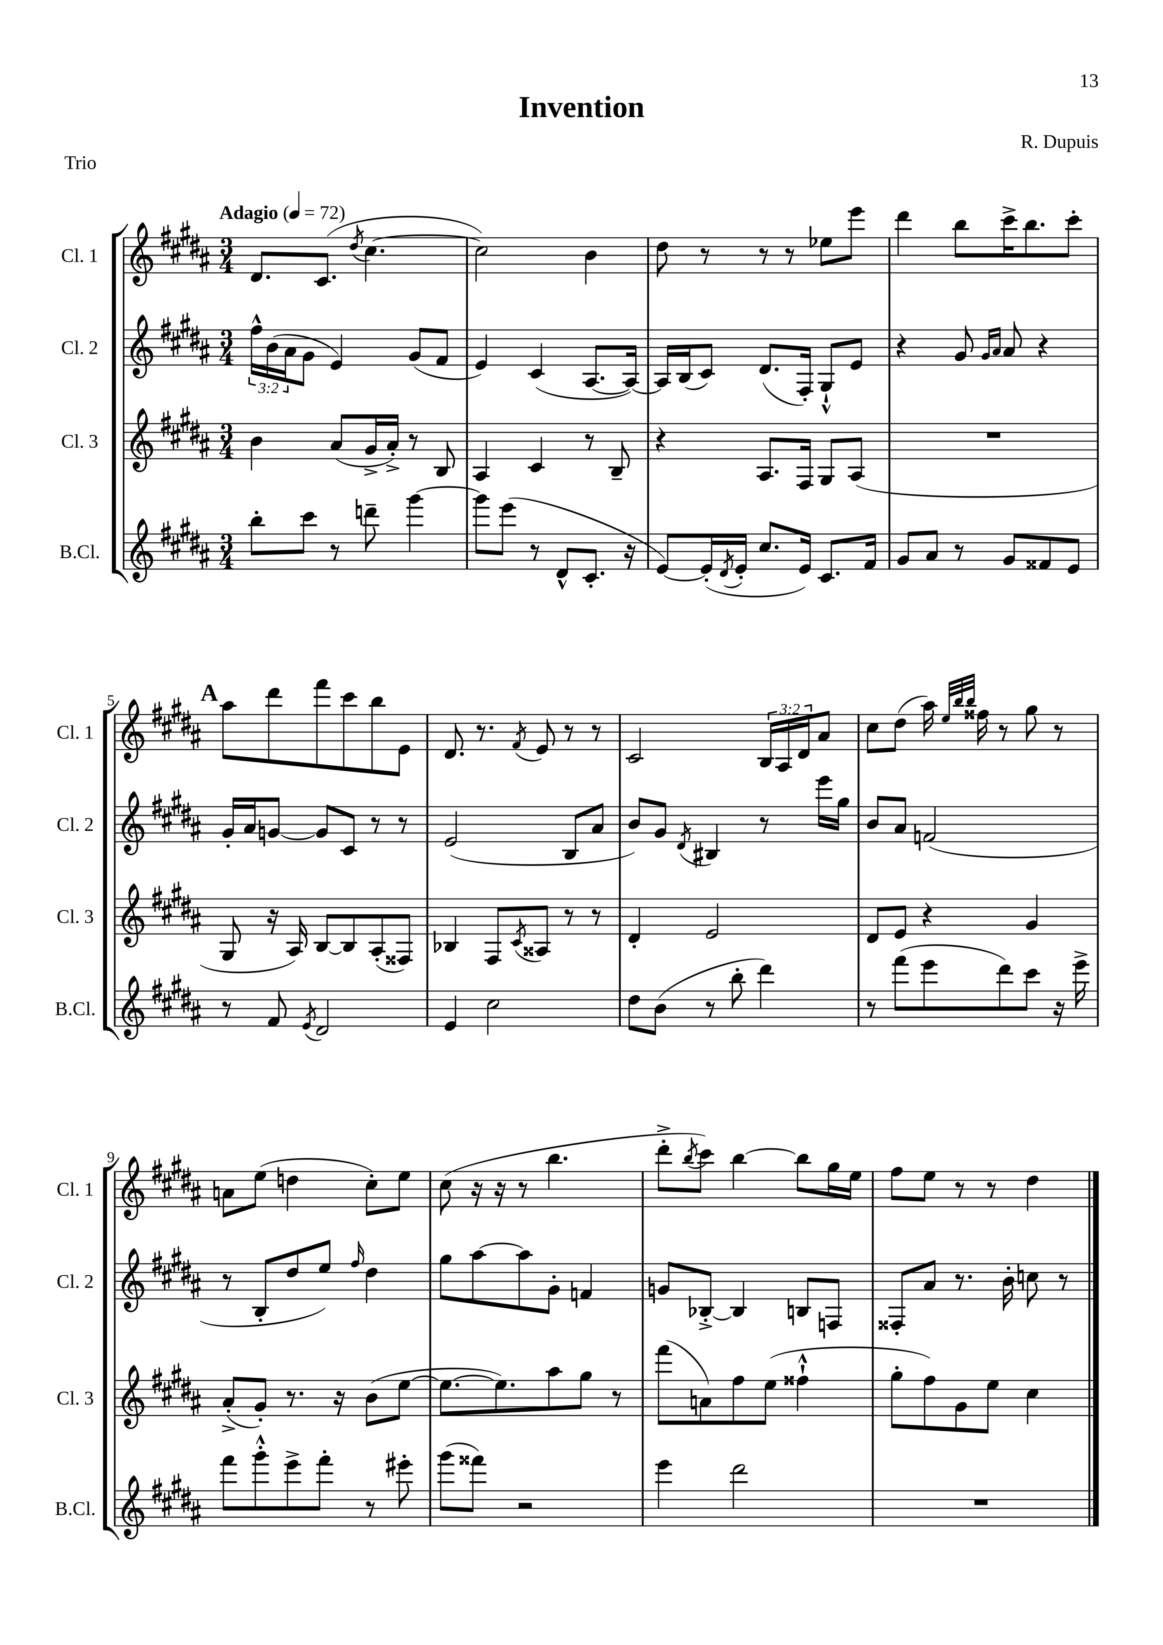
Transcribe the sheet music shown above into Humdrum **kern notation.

**kern	**kern	**kern	**kern
*staff4	*staff3	*staff2	*staff1
*clefG2	*clefG2	*clefG2	*clefG2
*k[f#c#g#d#a#]	*k[f#c#g#d#a#]	*k[f#c#g#d#a#]	*k[f#c#g#d#a#]
*M3/4	*M3/4	*M3/4	*M3/4
*MM72	*MM72	*MM72	*MM72
8bb'	4b	24ff#^^	8.d#
.	.	(24b	.
.	.	24a#	.
8ccc#	.	8g#	.
.	.	.	(8.c#
8r	(8a#	4e)	.
.	.	.	8qdd#
8ddd~	16g#^	.	[4.cc#
.	16a#'^)	.	.
[4ggg#	8r	(8g#	.
.	8B	8f#	.
=	=	=	=
8ggg#]	4A#	4e)	2cc#])
(8eee	.	.	.
8r	4c#	(4c#	.
8d#^^	.	.	.
8.c#'	8r	[8.A#	4b
.	8B~	.	.
16r	.	16A#_)	.
=	=	=	=
[8e)	4r	16A#]	8dd#
.	.	(16B	.
(16e']	.	8c#)	8r
8qd#	.	.	.
16e'	.	.	.
8.cc#	8.A#	(8.d#	8r
.	.	.	8r
16e)	16F#	16F#')	.
8.c#	8G#	8G#`^^	8ee-
.	(8A#	8e	8eee
16f#	.	.	.
=	=	=	=
8g#	2.r	4r	4ddd#
8a#	.	.	.
8r	.	8g#	8bb
.	.	16qqg#	.
.	.	16qqa#	.
8g#	.	8a#	16ccc#^
.	.	.	8.bb
8f##	.	4r	.
8e	.	.	8ccc#'
=	=	=	=
8r	8G#	16g#'	8aa#
.	.	16a#	.
8f#	16r	[8g	8ddd#
.	16A#)	.	.
8qe	.	.	.
2d#	[8B	8g]	8fff#
.	8B]	8c#	8ccc#
.	(8A#'	8r	8bb
.	8F##)	8r	8e
=	=	=	=
4e	4B-	(2e	8.d#
.	.	.	8.r
2cc#	8F#	.	.
.	8qc#	.	8qf#
.	8A##	.	8e
.	8r	8B	8r
.	8r	8a#	8r
=	=	=	=
8dd#	4d#'	8b)	2c#
(8b	.	8g#	.
.	.	8qd#	.
8r	2e	4B#	.
8bb'	.	.	.
4ddd#)	.	8r	24B
.	.	.	24A#
.	.	.	24d#
.	.	16eee	8a#
.	.	16gg#	.
=	=	=	=
8r	8d#	8b	8cc#
(8fff#	8e	8a#	(8dd#
8eee	4r	(2f	16aa#)
.	.	.	32qqee
.	.	.	32qqbb
.	.	.	32qqbb
.	.	.	16ff##
8ddd#)	.	.	8r
8ccc#	4g#	.	8gg#
16r	.	.	8r
16eee^	.	.	.
=	=	=	=
8fff#	(8a#'^	8r	8a
8ggg#'^^	8g#')	8B'	(8ee
8eee^	8.r	8dd#	4dd
8fff#'	.	8ee)	.
.	16r	.	.
.	.	16qqff#	.
8r	(8b	4dd#	8cc#')
8eee#'	[8ee	.	8ee
=	=	=	=
(8ggg#	8.ee_	8gg#	(8cc#
8fff##)	.	[8aa#	16r
.	8.ee])	.	16r
2r	.	8aa#]	8r
.	8aa#	8g#'	4.bb
.	8gg#	4f	.
.	8r	.	.
=	=	=	=
4eee	(8fff#	8g	8ddd#'^
.	.	.	8qbb
.	8a)	[8B-'^	8ccc#)
2ddd#	8ff#	4B-]	[4bb
.	(8ee	.	.
.	4ff##`^^	8B	8bb]
.	.	8F	16gg#
.	.	.	16ee
=	=	=	=
2.r	8gg#'	8F##'	8ff#
.	8ff#)	8a#	8ee
.	8g#	8.r	8r
.	8ee	.	8r
.	.	16b'	.
.	4cc#	8cc	4dd#
.	.	8r	.
==	==	==	==
*-	*-	*-	*-
